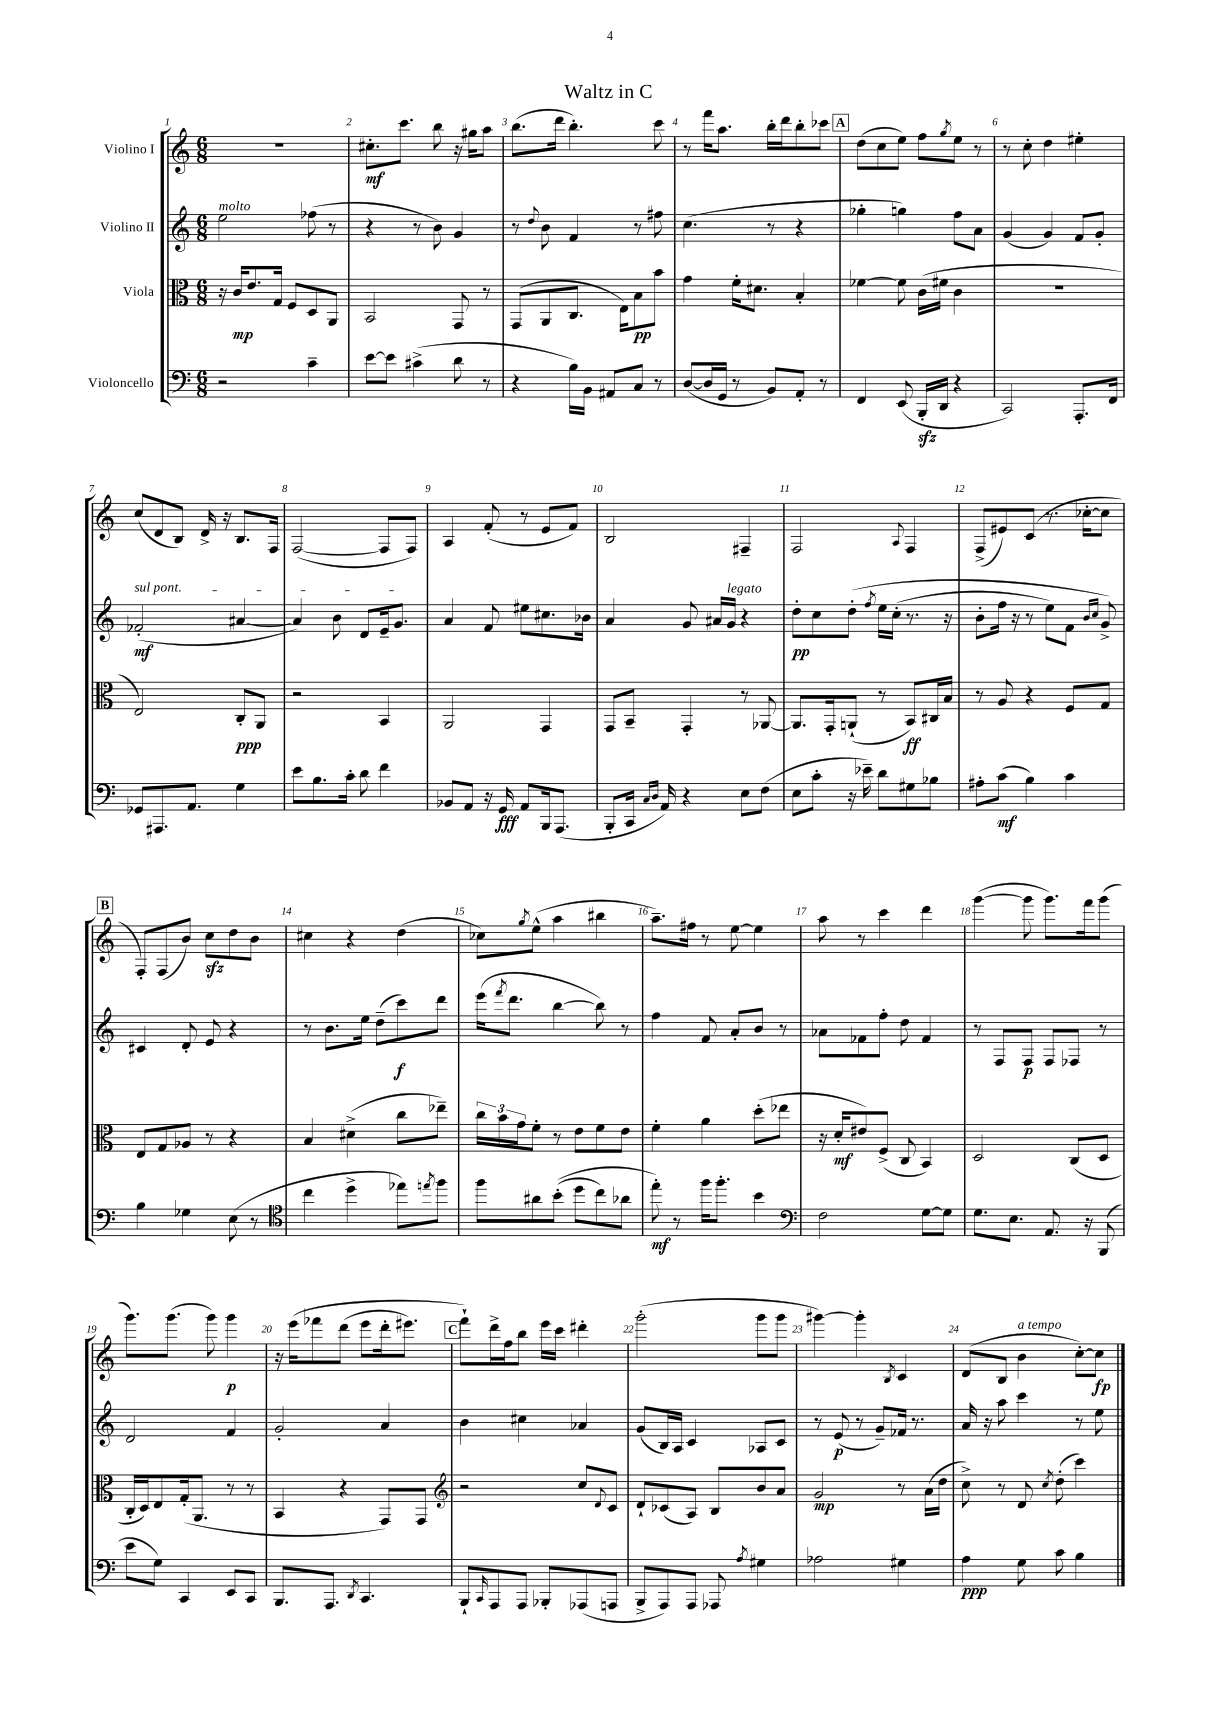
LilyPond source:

\header { title = "Waltz in C" }
<<
\new StaffGroup <<
\new Staff = "s0" \with { instrumentName = "Violino I" } {
    \clef treble \key c \major \numericTimeSignature \time 6/8
    R2. |
    cis''8.-.\mf c'''8. b''8 r16 gis''16 a''8 |
    b''8.( d'''16 b''4.-.) c'''8 |
    r8 f'''16 a''8. b''16-. d'''16 b''8-. ces'''8 |
    \mark \markup { \box "A" } d''8( c''8 e''8) f''8 \acciaccatura { g''8 } e''8 r8 |
    r8 c''8-. d''4 eis''4-. |
    c''8( d'8 b8) d'16-> r16 b8. f16 |
    f2~( f8 f8) |
    a4 f'8-.( r8 e'8 f'8) |
    b2 fis4-- |
    f2 \appoggiatura { a8 } f4 |
    f8->( eis'8) c'8( r8. ces''16~-. ces''8 |
    \mark \markup { \box "B" } f8-.) f8( b'8) c''8\sfz d''8 b'8 |
    cis''4 r4 d''4( |
    ces''8) \acciaccatura { g''8 } e''8-^( a''4 bis''4 |
    a''8.--) fis''16 r8 e''8~ e''4 |
    a''8 r8 c'''4 d'''4 |
    g'''4~( g'''8 g'''8.) f'''16 g'''8( |
    g'''8.) g'''8.( g'''8) g'''4\p |
    r16 e'''16\( fes'''8 d'''8( e'''8 d'''16-. eis'''8.) |
    \mark \markup { \box "C" } f'''8-!\) d'''16-> f''16 b''8 e'''16 c'''16 dis'''4-. |
    g'''2-.( g'''8 g'''8 |
    gis'''4~) gis'''4-. \acciaccatura { b8 } c'4 |
    d'8( b8 b'4^\markup { \italic "a tempo" } c''8~-.) c''8\fp \bar "|." |
}
\new Staff = "s1" \with { instrumentName = "Violino II" } {
    \clef treble \key c \major \numericTimeSignature \time 6/8
    e''2^\markup { \italic "molto" } fes''8( r8 |
    r4 r8 b'8) g'4 |
    r8 \appoggiatura { d''8 } b'8 f'4 r8 fis''8 |
    c''4.( r8 r4 |
    \mark \markup { \box "A" } ges''4-. g''4) f''8 a'8 |
    g'4( g'4) f'8 g'8-. |
    \once \override TextSpanner.bound-details.left.text = \markup { \italic "sul pont." } fes'2-.\mf\startTextSpan( ais'4~ |
    ais'4) b'8 d'8 e'16-- g'8.\stopTextSpan |
    a'4 f'8 eis''8 cis''8. bes'16 |
    a'4 g'8 ais'16 g'16^\markup { \italic "legato" } r4 |
    d''8-.\pp c''8 d''8-.\( \acciaccatura { f''8 } e''16 c''16-.( r8. r16 |
    b'8-. f''16 r16 r8 e''8) f'8 \grace { b'16 c''16 } g'8->\) |
    \mark \markup { \box "B" } cis'4 d'8-. e'8 r4 |
    r8 b'8. e''16 d''8--( c'''8\f) d'''8 |
    e'''16( \acciaccatura { f'''8 } d'''8. b''4~ b''8) r8 |
    f''4 f'8 a'8-. b'8 r8 |
    aes'8 fes'8 f''8-. d''8 fes'4 |
    r8 f8 f8\p f8 fes8 r8 |
    d'2 f'4 |
    g'2-. a'4 |
    \mark \markup { \box "C" } b'4 cis''4 aes'4 |
    g'8( b16) a16 c'4 aes8 c'8 |
    r8 e'8\p( r8 g'8--) fes'16 r8. |
    a'16 r16 a''8 c'''4 r8 e''8 \bar "|." |
}
\new Staff = "s2" \with { instrumentName = "Viola" } {
    \clef alto \key c \major \numericTimeSignature \time 6/8
    r16 c'16\mp e'8. g16 f8 d8 a,8 |
    b,2 g,8 r8 |
    g,8( a,8 c8. e16) b8\pp b'8 |
    g'4 f'16-. dis'8. b4-. |
    \mark \markup { \box "A" } fes'4~ fes'8 c'16( fis'16 c'4 |
    R2. |
    e2) c8-.\ppp a,8 |
    r2 b,4 |
    a,2 g,4 |
    g,8 b,8-- g,4-. r8 aes,8~ |
    aes,8. g,16-. a,8-!( r8 b,8\ff) cis16 b16 |
    r8 a8 r4 f8 g8 |
    \mark \markup { \box "B" } e8 g8 aes8 r8 r4 |
    b4 dis'4->( c''8 ees''8--) |
    \tuplet 3/2 { c''16 b'16 g'16 } f'8-. r8 e'8 f'8 e'8 |
    f'4-. a'4 d''8-.( ees''8 |
    r16 d'16-.\mf eis'8) f8->( c8 b,4) |
    d2 c8( d8 |
    c16-. d16) e8 g16-.( a,8. r8 r8 |
    b,4 r4 g,8) g,8 |
    \mark \markup { \box "C" } \clef treble r2 c''8 \appoggiatura { d'8 } c'8 |
    d'8-! ces'8( a8) b8 b'8 a'8 |
    g'2\mp r8 a'16( d''16 |
    c''8->) r8 d'8 \acciaccatura { c''8 } d''8-.( c'''4) \bar "|." |
}
\new Staff = "s3" \with { instrumentName = "Violoncello" } {
    \clef bass \key c \major \numericTimeSignature \time 6/8
    r2 c'4-- |
    e'8~ e'8 cis'4->( d'8 r8 |
    r4 b16) b,16 ais,8 c8 r8 |
    d8~( d16 g,16 r8 b,8) a,8-. r8 |
    \mark \markup { \box "A" } f,4 e,8( b,,16-.\sfz d,16 r4 |
    c,2) a,,8.-. f,16 |
    ges,8 ais,,8. a,8. g4 |
    e'8 b8. c'16-. d'8 f'4 |
    bes,8 a,8 r16 g,16\fff a,8 b,,16 a,,8.( |
    b,,8-. c,16 \grace { c16 d16 } a,16) r4 e8 f8( |
    e8 c'8-. r16 ees'16--) d'8 gis8 bes8 |
    ais8-. c'8\mf( b4) c'4 |
    \mark \markup { \box "B" } b4 ges4 e8( r8 |
    \clef tenor c''4 d''4-> ees''8) \acciaccatura { e''8 } f''8 |
    f''8 ais'8 b'8-.(\( d''8 c''8) aes'8 |
    e''8-.\mf\) r8 f''16 f''8.-. b'4 |
    \clef bass f2 g8~ g8 |
    g8. e8. a,8. r16 b,,8( |
    e'8 g8) c,4 e,8 c,8 |
    b,,8. a,,8. \acciaccatura { d,8 } c,4. |
    \mark \markup { \box "C" } b,,8-! \grace { c,16 } a,,8 a,,8 bes,,8-. aes,,8( a,,8 |
    b,,8-> a,,8) a,,8 aes,,8 \acciaccatura { a8 } gis4 |
    aes2 gis4 |
    a4\ppp g8 c'8 b4 \bar "|." |
}
>>
>>
\layout { \context { \Score \override BarNumber.break-visibility = ##(#f #t #t) barNumberVisibility = #all-bar-numbers-visible } }
